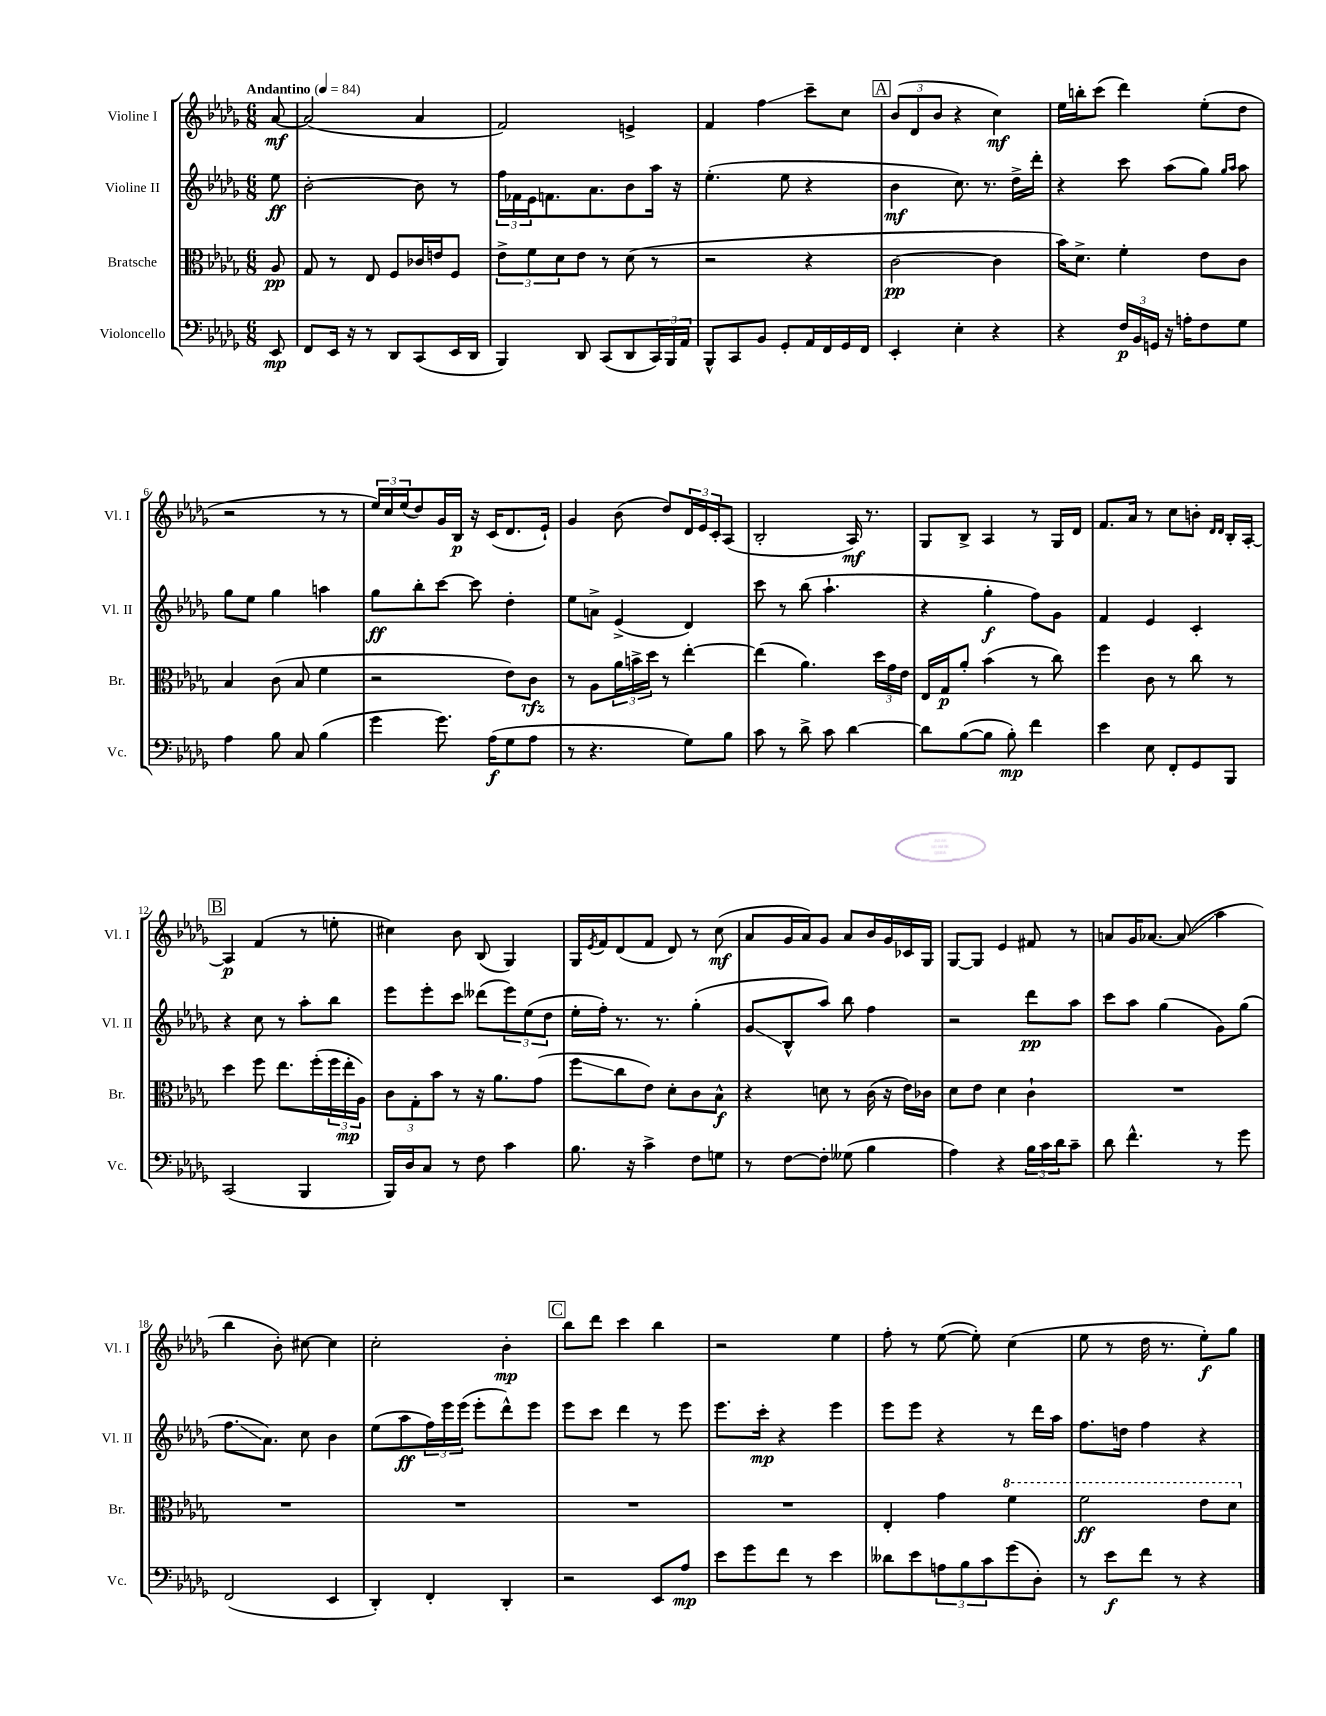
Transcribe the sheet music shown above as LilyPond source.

<<
\new StaffGroup <<
\new Staff = "s0" \with { instrumentName = "Violine I" shortInstrumentName = "Vl. I" } {
    \clef treble \key des \major \numericTimeSignature \time 6/8 \partial 8 \tempo "Andantino" 4 = 84
    aes'8~\mf |
    aes'2( aes'4 |
    f'2) e'4-> |
    f'4 f''4\glissando c'''8-- c''8 |
    \mark \markup { \box "A" } \tuplet 3/2 { bes'8( des'8 bes'8 } r4 c''4\mf) |
    ees''16 b''16-. c'''8( des'''4) ees''8-.( des''8 |
    r2 r8 r8 |
    \tuplet 3/2 { ees''16) c''16 ees''16( } des''8) ges'16 bes16\p r16 c'16( des'8. ees'16-!) |
    ges'4 bes'8( des''8) \tuplet 3/2 { des'16 ees'16 c'16-. } aes8( |
    bes2-. aes16\mf) r8. |
    ges8 bes8-> aes4 r8 ges16 des'16 |
    f'8. aes'16 r8 c''8 b'8-. \grace { des'16 des'16 } bes16-. aes16~-. |
    \mark \markup { \box "B" } aes4\p f'4( r8 e''8-. |
    cis''4) bes'8 bes8( ges4) |
    ges16 \acciaccatura { ees'8 } f'16 des'8( f'8 des'8) r8 c''8\mf( |
    aes'8 ges'16 aes'16) ges'8 aes'8 bes'16 ges'16 ces'16 ges16 |
    ges8~ ges8 ees'4 fis'8 r8 |
    a'8 ges'16 aes'8.~ aes'8\glissando( aes''4 |
    bes''4 bes'8-.) cis''8~ cis''4 |
    c''2-. bes'4-.\mp |
    \mark \markup { \box "C" } bes''8 des'''8 c'''4 bes''4 |
    r2 ees''4 |
    f''8-. r8 ees''8~( ees''8-.) c''4( |
    ees''8 r8 des''16 r8. ees''8-.\f) ges''8 \bar "|." |
}
\new Staff = "s1" \with { instrumentName = "Violine II" shortInstrumentName = "Vl. II" } {
    \clef treble \key des \major \numericTimeSignature \time 6/8 \partial 8
    ees''8\ff |
    bes'2~-. bes'8 r8 |
    \tuplet 3/2 { f''16 fes'16 ees'16 } f'8. aes'8. bes'8 aes''16 r16 |
    ees''4.-.( ees''8 r4 |
    \mark \markup { \box "A" } bes'4\mf c''8.) r8. des''16-> des'''16-. |
    r4 c'''8 aes''8( ges''8) \grace { ges''16 aes''16 } aes''8 |
    ges''8 ees''8 ges''4 a''4 |
    ges''8\ff bes''8-. c'''8~ c'''8 des''4-. |
    ees''8 a'8-> ees'4->( des'4) |
    c'''8 r8 bes''8( aes''4.-! |
    r4 ges''4-.\f f''8) ges'8 |
    f'4 ees'4 c'4-. |
    \mark \markup { \box "B" } r4 c''8 r8 aes''8-. bes''8 |
    ees'''8 ees'''8-. c'''8 deses'''8( \tuplet 3/2 { ees'''8) ees''8( des''8 } |
    ees''16-. f''16-.) r8. r8. ges''4-.( |
    ges'8\glissando bes8-^ aes''8) bes''8 f''4 |
    r2 des'''8\pp aes''8 |
    c'''8 aes''8 ges''4( ges'8) ges''8( |
    f''8.\glissando aes'8.) c''8 bes'4 |
    ees''8( aes''8\ff \tuplet 3/2 { f''16) ees'''16 ees'''16( } ees'''8-. des'''8-^) ees'''8 |
    \mark \markup { \box "C" } ees'''8 c'''8 des'''4 r8 ees'''8 |
    ees'''8. c'''16-.\mp r4 ees'''4 |
    ees'''8 ees'''8 r4 r8 des'''16 aes''16 |
    f''8. d''16 f''4 r4 \bar "|." |
}
\new Staff = "s2" \with { instrumentName = "Bratsche" shortInstrumentName = "Br." } {
    \clef alto \key des \major \numericTimeSignature \time 6/8 \partial 8
    aes8\pp |
    ges8 r8 ees8 f8 ces'16 e'16 f8 |
    \tuplet 3/2 { ees'8-> f'8 des'8 } ees'8 r8 des'8( r8 |
    r2 r4 |
    \mark \markup { \box "A" } c'2~\pp c'4 |
    bes'16) des'8.-> f'4-. ees'8 c'8 |
    bes4 c'8( bes8 f'4 |
    r2 ees'8) c'8\rfz |
    r8 aes8 \tuplet 3/2 { aes'16 b'16-> des''16 } r8 ees''4~-. |
    ees''4( aes'4.) \tuplet 3/2 { des''16 ges'16 ees'16 } |
    ees16 ges16\p aes'8-. bes'4( r8 c''8) |
    f''4 c'8 r8 c''8 r8 |
    \mark \markup { \box "B" } des''4 f''8 ees''8. f''16-.( \tuplet 3/2 { f''16 ees''16-.\mp aes16) } |
    \tuplet 3/2 { c'8 ges8-. bes'8 } r8 r16 aes'8. ges'8( |
    f''8\glissando c''8 ees'8) des'8-. c'8 bes8-^\f |
    r4 d'8 r8 c'16( r16 ees'16) ces'16 |
    des'8 ees'8 des'4 c'4-! |
    R2. |
    R2. |
    R2. |
    \mark \markup { \box "C" } R2. |
    R2. |
    ees4-. ges'4 \ottava #1 f''4 |
    f''2\ff ees''8 des''8 \ottava #0 \bar "|." |
}
\new Staff = "s3" \with { instrumentName = "Violoncello" shortInstrumentName = "Vc." } {
    \clef bass \key des \major \numericTimeSignature \time 6/8 \partial 8
    ees,8\mp |
    f,8 ees,16 r16 r8 des,8 c,8( ees,16 des,16 |
    bes,,4) des,8 c,8( des,8 \tuplet 3/2 { c,16) bes,,16 aes,16 } |
    bes,,8-^ c,8 bes,8 ges,8-. aes,16 f,16 ges,16 f,16 |
    \mark \markup { \box "A" } ees,4-. ees4-. r4 |
    r4 \tuplet 3/2 { f16\p bes,16 g,16 } r16 a16-. f8 ges8 |
    aes4 bes8 c8 bes4( |
    ges'4 ges'8.) aes16\f( ges8 aes8 |
    r8 r4. ges8) bes8 |
    c'8 r8 des'8-> c'8 des'4~ |
    des'8 bes8~( bes8 bes8-.\mp) f'4 |
    ees'4 ees8 f,8-. ges,8 bes,,8 |
    \mark \markup { \box "B" } c,2( bes,,4 |
    bes,,16) des16 c8 r8 f8 c'4 |
    bes8. r16 c'4-> f8 g8 |
    r8 f8~ f8-. geses8( bes4 |
    aes4) r4 \tuplet 3/2 { bes16 c'16 des'16 } c'8-- |
    des'8 f'4.-^ r8 ges'8 |
    f,2( ees,4 |
    des,4-.) f,4-. des,4-. |
    \mark \markup { \box "C" } r2 ees,8 aes8\mp |
    ees'8 ges'8 f'8 r8 ees'4 |
    deses'8 ees'8 \tuplet 3/2 { a8 bes8 c'8 } ges'8( des8-.) |
    r8 ees'8\f f'8 r8 r4 \bar "|." |
}
>>
>>
